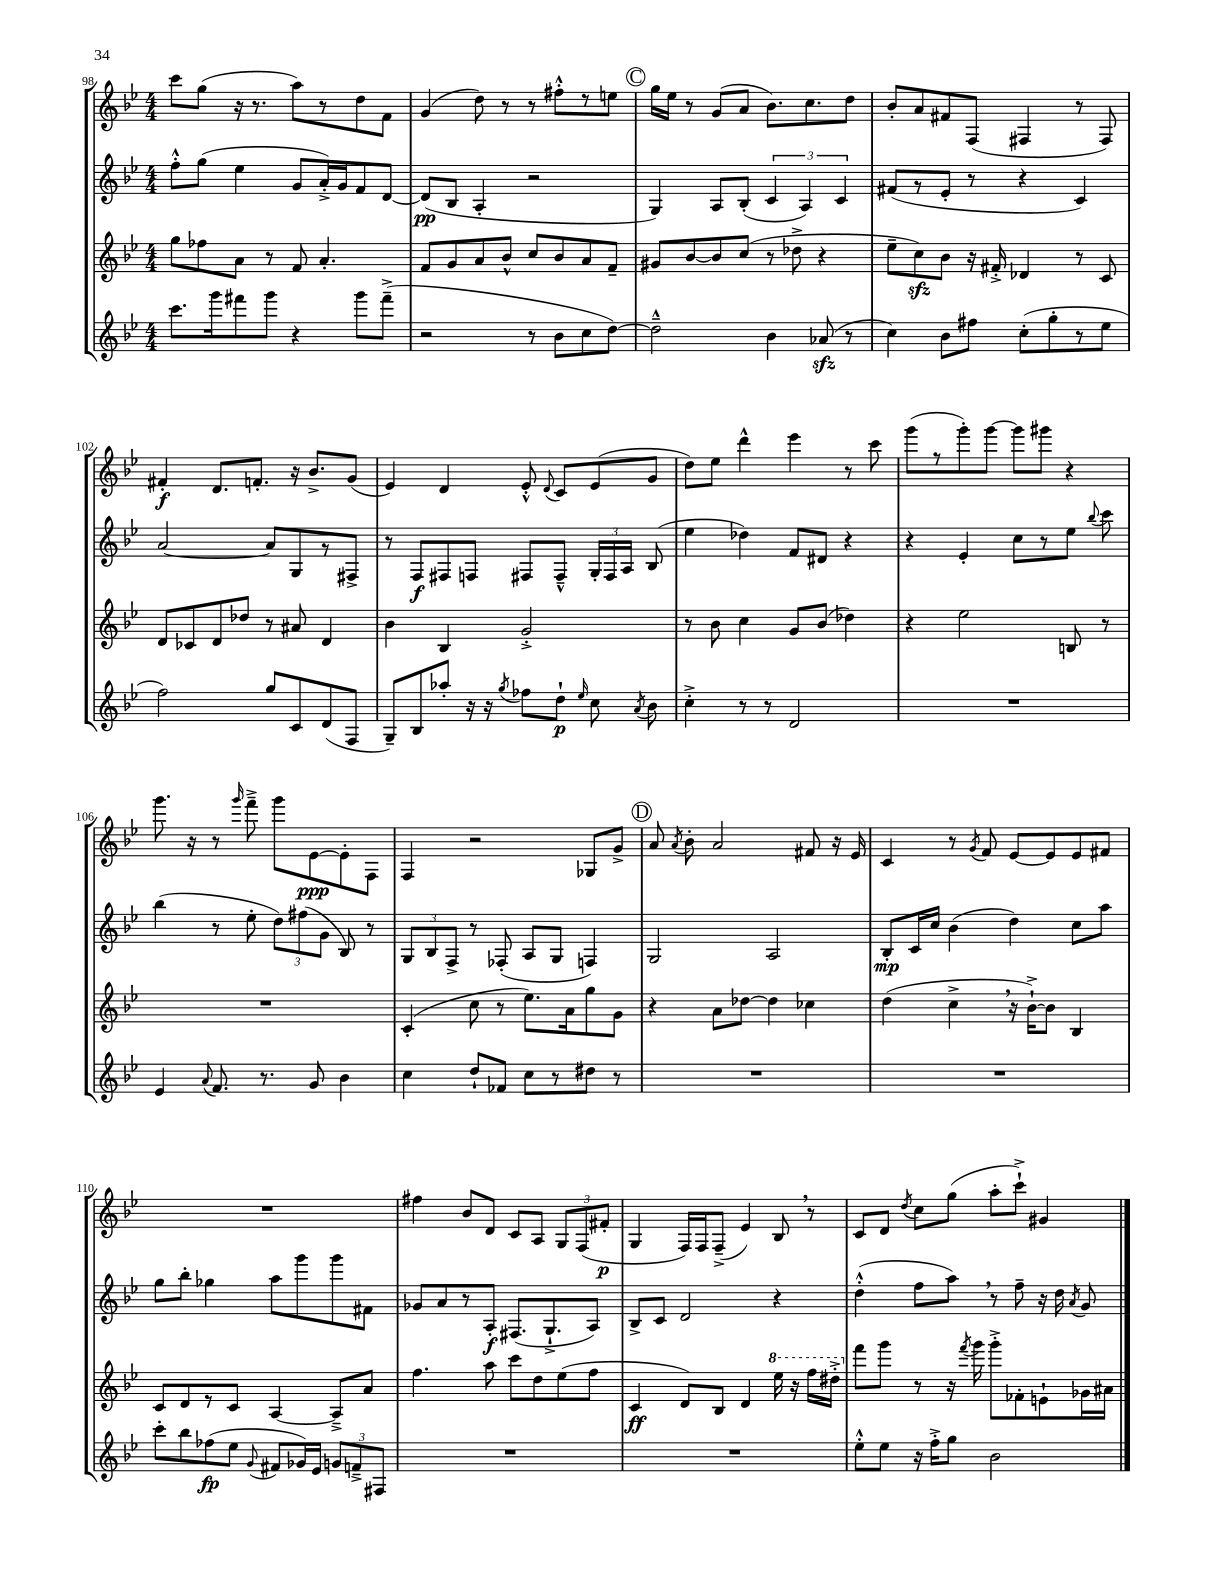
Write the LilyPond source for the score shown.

<<
\new StaffGroup <<
\new Staff = "s0" {
    \clef treble \key bes \major \numericTimeSignature \time 4/4
    \autoBeamOff c'''8[ g''8]( r16 r8. a''8[) r8 d''8 f'8] |
    g'4( d''8) r8 r8 fis''8[-.-^ r8 e''8] |
    \mark \markup { \circle "C" } g''16[ ees''16] r8 g'8[( a'8] bes'8.[) c''8. d''8] |
    bes'8[-. a'8 fis'8 f8]( fis4 r8 fis8) |
    fis'4-.\f d'8.[ f'8.]-. r16 bes'8.[-> g'8]( |
    ees'4) d'4 ees'8-.-^ \appoggiatura { d'8 } c'8[ ees'8( g'8] |
    d''8[) ees''8] d'''4-^ ees'''4 r8 c'''8 |
    g'''8[( r8 g'''8-.) g'''8]~ g'''8[ gis'''8] r4 |
    g'''8. r16 r8 \grace { g'''16 } f'''8---> g'''8[ ees'8~\ppp ees'8-. f8] |
    f4 r2 ges8[ g'8]-> |
    \mark \markup { \circle "D" } a'8 \acciaccatura { a'8 } bes'8-. a'2 fis'8 r16 ees'16 |
    c'4 r8 \acciaccatura { g'8 } f'8 ees'8[~ ees'8 ees'8 fis'8] |
    R1 |
    fis''4 bes'8[ d'8] c'8[ a8] \tuplet 3/2 { g8[ f8( fis'8]-.\p } |
    g4 f16[) f16 f8]--->( ees'4) bes8 \breathe r8 |
    c'8[ d'8] \acciaccatura { d''8 } c''8[ g''8]( a''8[-. c'''8]-!->) gis'4 \bar "|." |
}
\new Staff = "s1" {
    \clef treble \key bes \major \numericTimeSignature \time 4/4
    \autoBeamOff f''8[-.-^ g''8]( ees''4 g'8[ a'16-.->) g'16 f'8 d'8]~ |
    d'8[\pp( bes8] a4-. r2 |
    \mark \markup { \circle "C" } g4) a8[ bes8]-.( \tuplet 3/2 { c'4 a4) c'4 } |
    fis'8[( r8 ees'8]-. r8 r4 c'4) |
    a'2~ a'8[ g8 r8 fis8]-> |
    r8 f8[\f fis8 f8] fis8[ fis8]---^ \tuplet 3/2 { g16[-. fis16 a16] } bes8( |
    ees''4 des''4) f'8[ dis'8] r4 |
    r4 ees'4-. c''8[ r8 ees''8] \appoggiatura { bes''8 } c'''8 |
    bes''4( r8 ees''8-. \tuplet 3/2 { d''8[) fis''8( g'8] } bes8) r8 |
    \tuplet 3/2 { g8[ bes8 f8]-> } r8 fes8-.( a8[ g8] f4) |
    \mark \markup { \circle "D" } g2 a2 |
    bes8[-.\mp c'16 c''16] bes'4( d''4) c''8[ a''8] |
    g''8[ bes''8]-. ges''4 a''8[ g'''8 g'''8 fis'8] |
    ges'8[ a'8 r8 a8]-.\f fis8.[( g8.-!-> a8]) |
    bes8[-> c'8] d'2 r4 |
    d''4-.-^( f''8[ a''8]) \breathe r8 f''8-- r16 d''16 \acciaccatura { a'8 } g'8 \bar "|." |
}
\new Staff = "s2" {
    \clef treble \key bes \major \numericTimeSignature \time 4/4
    \autoBeamOff g''8[ fes''8 a'8] r8 f'8 a'4.-. |
    f'8[ g'8 a'8 bes'8]-^ c''8[ bes'8 a'8 f'8]-- |
    \mark \markup { \circle "C" } gis'8[ bes'8~ bes'8 c''8]( r8 des''8-> r4 |
    ees''8[-- c''8\sfz) bes'8] r16 fis'16-.-> des'4 r8 c'8 |
    d'8[ ces'8 d'8 des''8] r8 ais'8 d'4 |
    bes'4 bes4 g'2-.-> |
    r8 bes'8 c''4 g'8[ bes'8]( des''4) |
    r4 ees''2 b8 r8 |
    R1 |
    c'4-.( c''8 r8 ees''8.[) a'16 g''8 g'8] |
    \mark \markup { \circle "D" } r4 a'8[ des''8]~ des''4 ces''4 |
    d''4( c''4-> \breathe r16 bes'16[~-!->) bes'8] bes4 |
    c'8[ d'8 r8 c'8] a4~ a8[---> a'8] |
    f''4. a''8 c'''8[ d''8 ees''8( f''8] |
    c'4\ff d'8[) bes8] d'4 \ottava #1 ees'''16 r16 f'''16[ dis'''16]-.-> \ottava #0 |
    f'''8[ g'''8] r8 r16 \acciaccatura { f'''8 } g'''16 g'''8[-.-> fes'8-. e'8-! ges'16 ais'16] \bar "|." |
}
\new Staff = "s3" {
    \clef treble \key bes \major \numericTimeSignature \time 4/4
    \autoBeamOff c'''8.[ g'''16 fis'''8 g'''8] r4 g'''8[ fis'''8]--->( |
    r2 r8 bes'8[ c''8 d''8]~) |
    \mark \markup { \circle "C" } d''2---^ bes'4 aes'8\sfz( r8 |
    c''4) bes'8[ fis''8] c''8[-.( g''8-. r8 ees''8] |
    f''2) g''8[ c'8 d'8( f8] |
    g8[--) bes8 aes''8]-. r16 r16 \acciaccatura { g''8 } fes''8[ d''8]-!\p \grace { ees''16 } c''8 \acciaccatura { a'8 } bes'8 |
    c''4-.-> r8 r8 d'2 |
    R1 |
    ees'4 \appoggiatura { a'8 } f'8. r8. g'8 bes'4 |
    c''4 d''8[-! fes'8] c''8[ r8 dis''8] r8 |
    \mark \markup { \circle "D" } R1 |
    R1 |
    c'''8[-. bes''8 fes''8\fp( ees''8] \appoggiatura { g'8 } fis'8[ ges'16) ees'16] \tuplet 3/2 { g'8[ f'8---> fis8] } |
    R1 |
    R1 |
    ees''8[-.-^ ees''8] r16 f''16[-.-> g''8] bes'2 \bar "|." |
}
>>
>>
\layout { \context { \Score currentBarNumber = #98 } }
